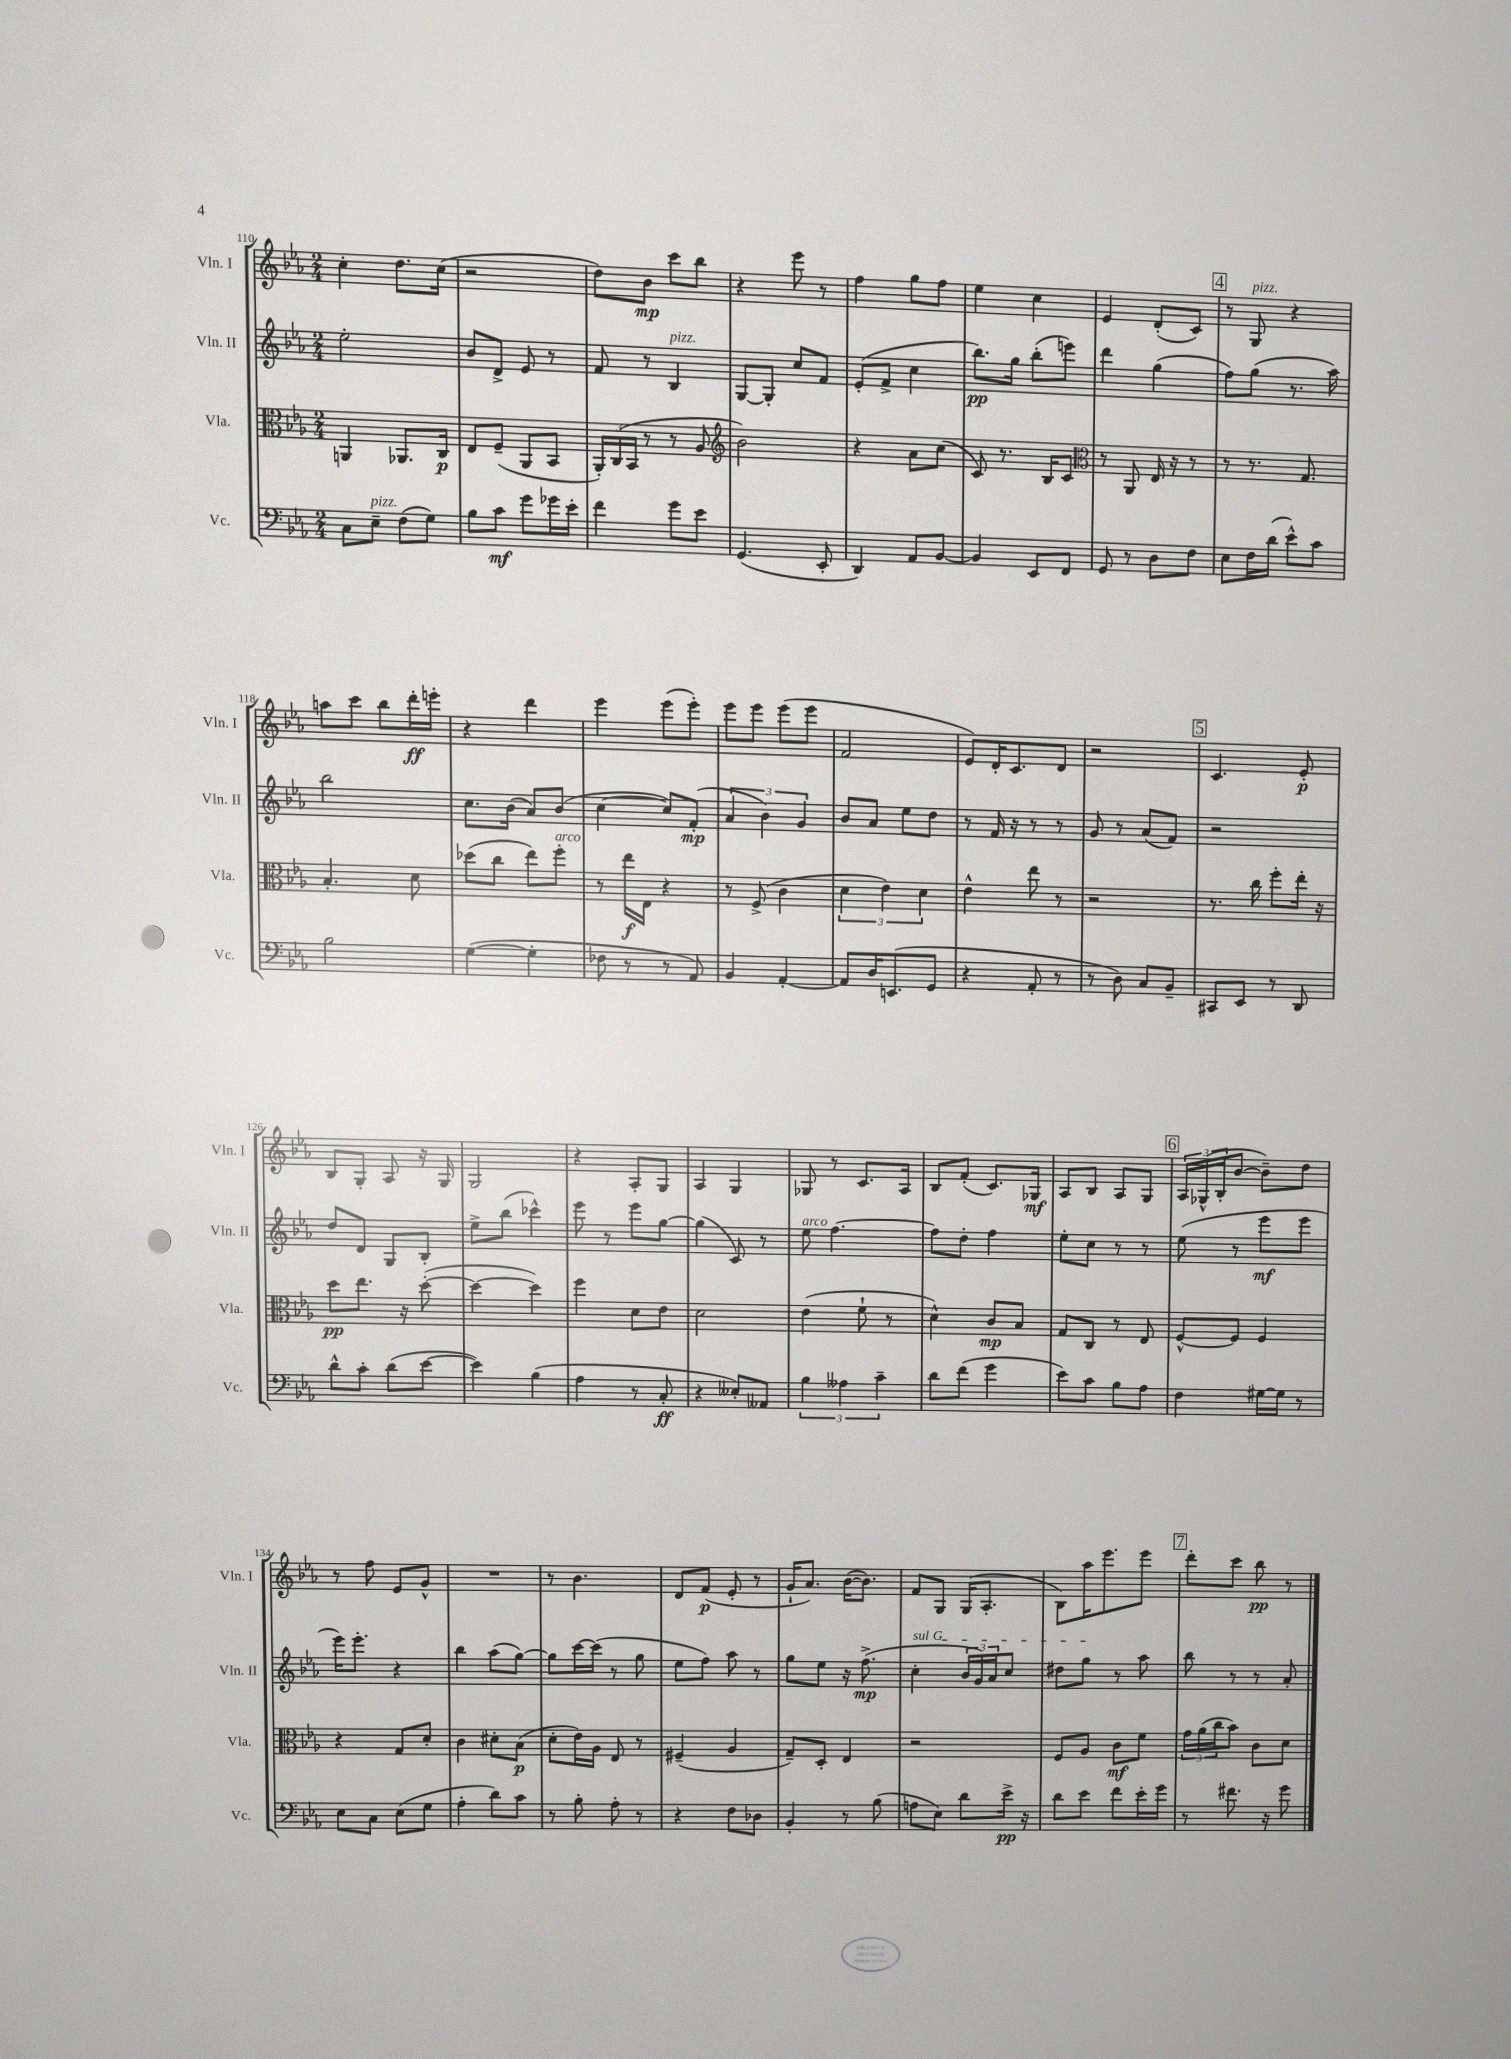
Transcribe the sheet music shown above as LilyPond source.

<<
\new StaffGroup <<
\new Staff = "s0" \with { instrumentName = "Vln. I" shortInstrumentName = "Vln. I" } {
    \clef treble \key ees \major \numericTimeSignature \time 2/4
    c''4-. d''8. c''16( |
    r2 |
    d''8) bes'8\mp c'''8 bes''8 |
    r4 ees'''8 r8 |
    f''4 g''8 f''8 |
    ees''4 c''4 |
    ees'4 d'8-.( c'8) |
    \mark \markup { \box "4" } r8 g8^\markup { \italic "pizz." } r4 |
    a''8 c'''8 bes''8 d'''16-.\ff e'''16-. |
    r4 d'''4 |
    ees'''4 ees'''8( ees'''8-.) |
    ees'''8 ees'''8 ees'''8( ees'''8 |
    f'2 |
    ees'8) d'16-. c'8. d'8 |
    r2 |
    \mark \markup { \box "5" } c'4. ees'8-.\p |
    bes8 g8-. aes8 r16 g16 |
    g2 |
    r4 aes8-. g8 |
    aes4 g4 |
    ges8 r8 c'8. aes16 |
    bes8 f'8-.( c'8.) ges16\mf |
    aes8 bes8 aes8 g8 |
    \mark \markup { \box "6" } \tuplet 3/2 { aes16 ges16-^( bes16-. } bes'8~ bes'8--) d''8 |
    r8 f''8 ees'8 g'8-^ |
    R2 |
    r8 bes'4. |
    d'8 f'8\p( ees'8-. r8 |
    g'16-! aes'8.) bes'16~( bes'8.) |
    f'8 g8 g16( aes8.-. |
    bes8) aes''16 ees'''8. ees'''8 |
    \mark \markup { \box "7" } d'''8-. c'''8 bes''8\pp r8 \bar "|." |
}
\new Staff = "s1" \with { instrumentName = "Vln. II" shortInstrumentName = "Vln. II" } {
    \clef treble \key ees \major \numericTimeSignature \time 2/4
    ees''2-. |
    bes'8 d'8-> ees'8 r8 |
    f'8 r8 bes4^\markup { \italic "pizz." } |
    g8~ g8-. c''8 f'8 |
    ees'8-.( f'8-> c''4 |
    bes''8.\pp) g''16 bes''8-.( e'''8) |
    d'''4 g''4( |
    \mark \markup { \box "4" } f''8) g''8( r8. aes''16) |
    bes''2 |
    c''8. bes'16( aes'8) bes'8( |
    c''4~ c''8) f'8-.\mp( |
    \tuplet 3/2 { aes'4 bes'4) g'4 } |
    bes'8 aes'8 ees''8 d''8 |
    r8 f'16 r16 r8 r8 |
    g'8 r8 aes'8( f'8) |
    \mark \markup { \box "5" } r2 |
    d''8 d'8 g8 bes8-. |
    ees''8-> bes''8( ces'''4-^) |
    ees'''8 r8 ees'''8 g''8~ |
    g''4( c'8) r8 |
    ees''8^\markup { \italic "arco" } f''4.~ |
    f''8 d''8-. f''4 |
    ees''8-. c''8 r8 r8 |
    \mark \markup { \box "6" } ees''8( r8 ees'''8\mf ees'''8 |
    ees'''16) ees'''8.-. r4 |
    bes''4 aes''8( g''8~) |
    g''8 c'''16~ c'''16( r8 g''8 |
    ees''8 f''8) aes''8 r8 |
    g''8 ees''8 r16 f''8.->\mp( |
    \once \override TextSpanner.bound-details.left.text = \markup { \italic "sul G" } c''4-.\startTextSpan \tuplet 3/2 { bes'16 g'16) aes'16 } c''8 |
    dis''8 g''8\stopTextSpan r8 aes''8 |
    \mark \markup { \box "7" } bes''8 r8 r8 aes'8-. \bar "|." |
}
\new Staff = "s2" \with { instrumentName = "Vla." shortInstrumentName = "Vla." } {
    \clef alto \key ees \major \numericTimeSignature \time 2/4
    a,4 aes,8. c16\p |
    ees8 f8--( aes,8 bes,8 |
    \tuplet 3/2 { aes,16-.) c16( bes,16 } r8 r8 aes8 |
    \clef treble bes'2) |
    r4 aes'8 c''8( |
    c'8) r8. bes16 c'8 |
    \clef alto r8 aes,8 ees16 r16 r8 |
    \mark \markup { \box "4" } r8 r8. g8. |
    bes4.-. d'8 |
    des''8( c''8 ees''8) f''8-.^\markup { \italic "arco" } |
    r8 ees''16\f ees16 r4 |
    r8 f8->( c'4 |
    \tuplet 3/2 { d'4 ees'4) d'4 } |
    ees'4-^ ees''8 r8 |
    r2 |
    \mark \markup { \box "5" } r8. c''16 f''8-. ees''16-. r16 |
    d''8\pp ees''8. r16 d''8~-.( |
    d''4~ d''4) |
    f''4 d'8 ees'8 |
    d'2 |
    ees'4( f'8-! r8 |
    d'4-^) c'8\mp bes8 |
    g8 c8 r8 ees8 |
    \mark \markup { \box "6" } f8~-^ f8 f4 |
    r4 g8 d'8-. |
    c'4 dis'8-. bes8\p( |
    d'8-. ees'16) aes16 ees8 r8 |
    fis4--( aes4 |
    g8--) d8-. ees4 |
    r2 |
    f8 aes8 c'8\mf f'8 |
    \mark \markup { \box "7" } \tuplet 3/2 { g'16 aes'16( c''16 } bes'8) c'8 d'8 \bar "|." |
}
\new Staff = "s3" \with { instrumentName = "Vc." shortInstrumentName = "Vc." } {
    \clef bass \key ees \major \numericTimeSignature \time 2/4
    c8 ees8--^\markup { \italic "pizz." } f8( g8) |
    bes8 c'8\mf g'8 ges'16 ees'16-. |
    f'4 g'8 ees'8 |
    g,4.( ees,8-. |
    d,4) aes,8 bes,8~ |
    bes,4 ees,8 f,8 |
    g,8 r8 d8 f8 |
    \mark \markup { \box "4" } ees8 f16 d'16( ees'8-^) c'8 |
    bes2 |
    g4~( g4-. |
    fes8 r8 r8 aes,8) |
    bes,4 aes,4~-. |
    aes,8 d16 e,8.( g,8 |
    r4 aes,8-. r8 |
    r8 d8) c8 bes,8-- |
    \mark \markup { \box "5" } cis,8 ees,8 r8 d,8 |
    d'8-^ c'8-. d'8( ees'8~ |
    ees'4) bes4( |
    aes4 r8 c8-.\ff |
    r4 eeses8-.) aeses,8 |
    \tuplet 3/2 { bes4 aeses4 c'4-- } |
    d'8 f'8( g'4 |
    ees'8) c'8 bes8 aes8 |
    \mark \markup { \box "6" } f4 gis16~ gis16 r8 |
    ees8 c8 ees8( g8 |
    aes4-. d'8) c'8 |
    r8 bes8-. aes8-. r8 |
    r4 f8 des8 |
    bes,4-. r8 bes8( |
    a8 ees8) d'8 ees'16->\pp r16 |
    d'8 ees'8 f'8 ees'16-. g'16 |
    \mark \markup { \box "7" } r8 fis'8. r16 g'8 \bar "|." |
}
>>
>>
\layout { \context { \Score currentBarNumber = #110 } }
